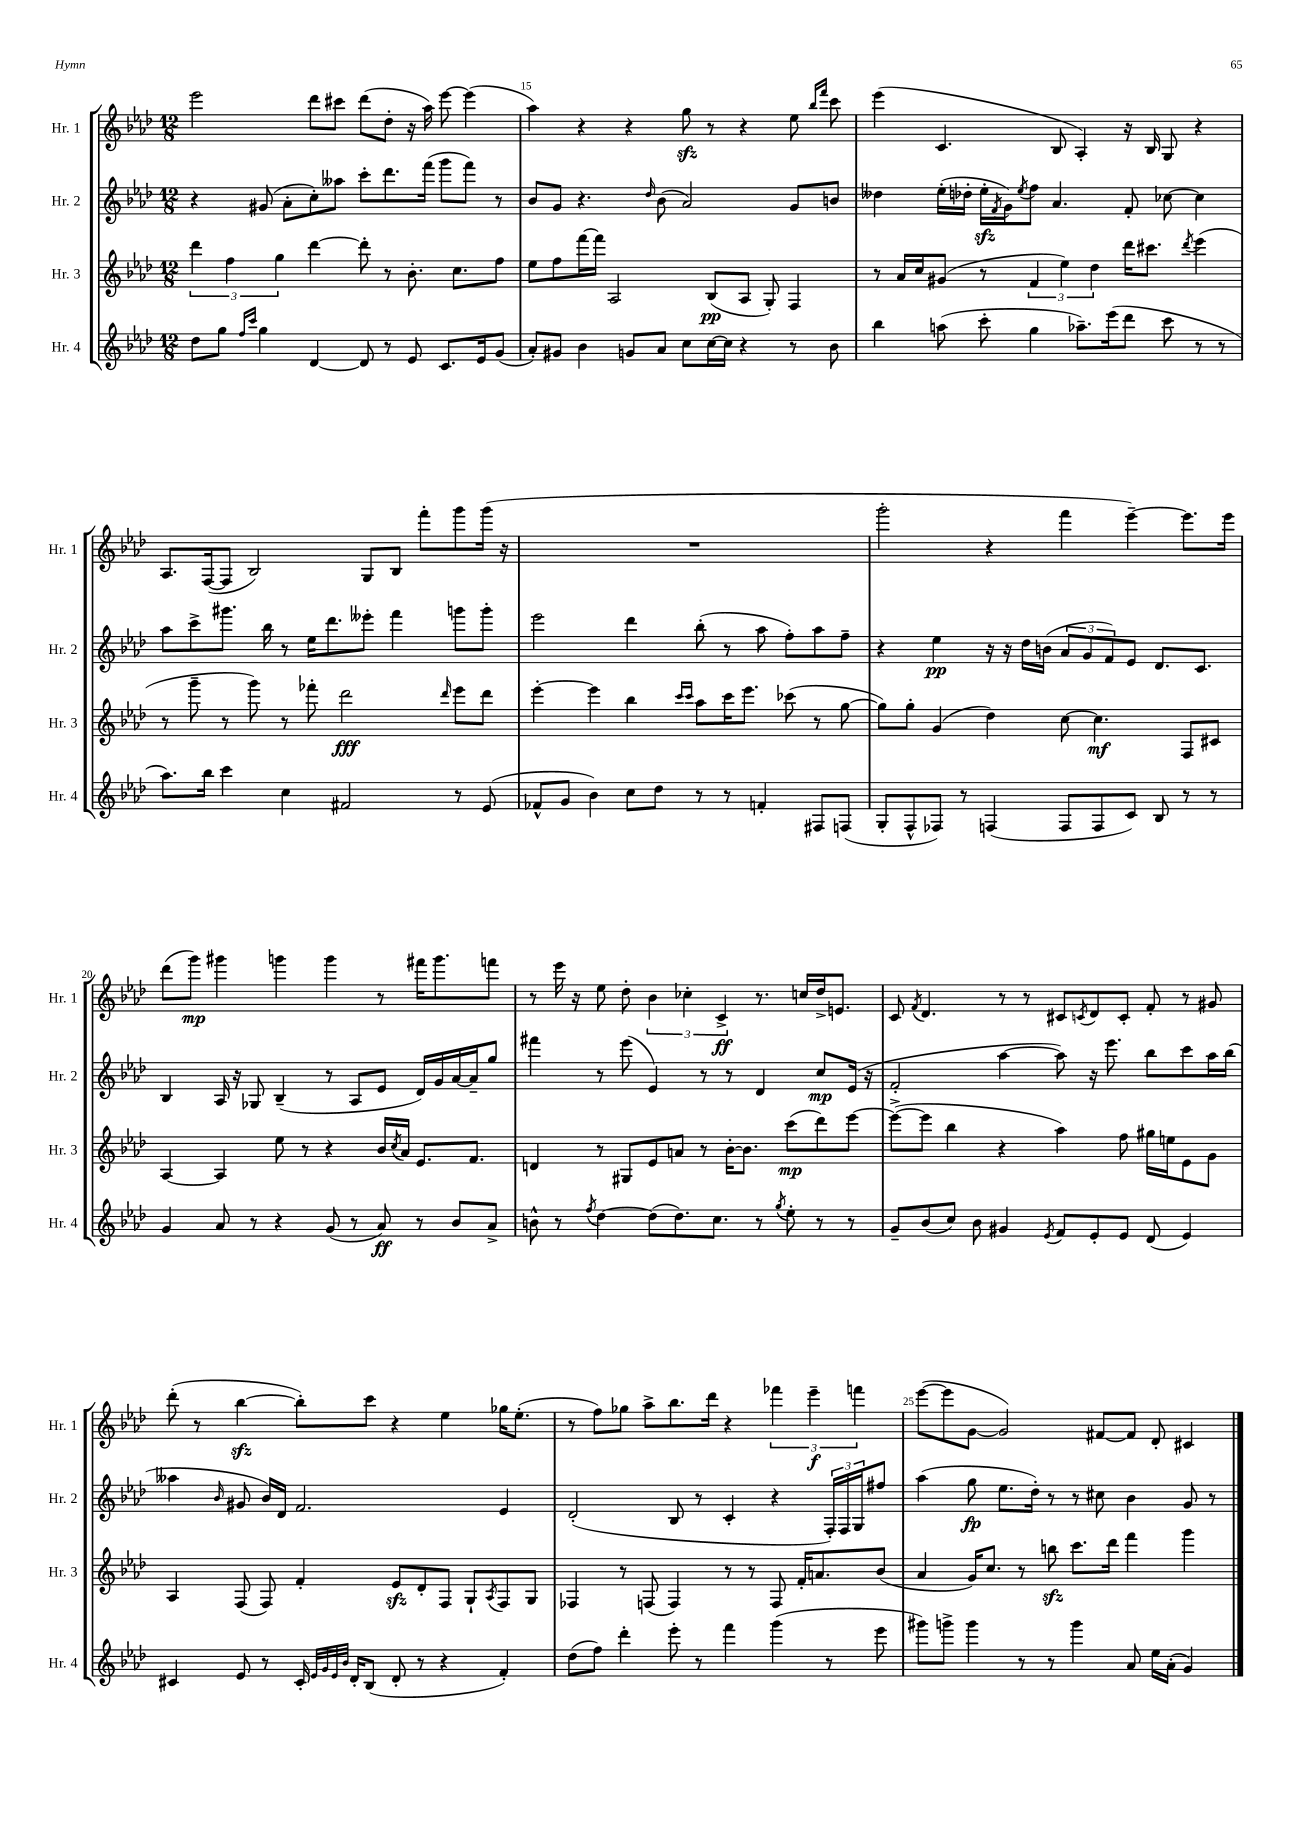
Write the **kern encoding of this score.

**kern	**kern	**kern	**kern
*staff4	*staff3	*staff2	*staff1
*clefG2	*clefG2	*clefG2	*clefG2
*k[b-e-a-d-]	*k[b-e-a-d-]	*k[b-e-a-d-]	*k[b-e-a-d-]
*M12/8	*M12/8	*M12/8	*M12/8
8dd-	6ddd-	4r	2eee-
8gg	.	.	.
.	6ff	.	.
16qqff	.	.	.
16qqccc	.	.	.
4gg	.	(8g#	.
.	6gg	.	.
.	.	8a-'	.
[4d-	[4ddd-	8cc')	8ddd-
.	.	8aa--	8ccc#
8d-]	8ddd-']	8ccc'	(8ddd-
8r	8r	8.ddd-	8dd-'
8e-	8.b-'	.	16r
.	.	(16fff	16aa-)
8.c	.	8ggg	[8eee-
.	8.cc	.	.
.	.	8fff)	(4eee-]
16e-	.	.	.
(8g	8ff	8r	.
=	=	=	=
8a-')	8ee-	8b-	4aa-)
8g#	8ff	8g	.
4b-	[16fff	4.r	4r
.	16fff]	.	.
.	2A-	.	.
8g	.	.	4r
.	.	16qqdd-	.
8a-	.	(8b-	.
8cc	.	2a-)	8gg
[16cc	(8B-	.	8r
16cc]	.	.	.
4r	8A-	.	4r
.	8G')	.	.
8r	4F	8g	8ee-
.	.	.	16qqbb-
.	.	.	16qqfff
8b-	.	8b	8ccc
=	=	=	=
4bb-	8r	4dd--	(4eee-
.	16a-	.	.
.	16cc	.	.
(8aa	(8g#	(16ee-'	4.c
.	.	16dd-'	.
8ccc'	8r	16ee-'	.
.	.	8qf	.
.	.	16g)	.
.	.	8qee-	.
4gg	6f	8ff	.
.	.	4.a-	8B-
.	6ee-)	.	.
8.aa-~)	.	.	4A-')
.	6dd-	.	.
(16eee-	.	.	.
8ddd-	16ddd-	8f'	16r
.	8.ccc#	.	16B-
8ccc	.	[8cc-	8G
.	8qddd-	.	.
8r	(4eee-	4cc-]	4r
8r	.	.	.
=	=	=	=
8.aa-)	8r	8aa-	8.A-
.	8ggg~	8ccc^	.
16bb-	.	.	([16F
4ccc	8r	8.ggg#	8F]
.	8ggg)	.	2B-)
.	.	16bb-	.
4cc	8r	8r	.
.	8fff-'	16ee-	.
.	.	8.ddd-	.
2f#	2ddd-	.	.
.	.	8eee--'	8G
.	.	4fff	8B-
.	.	.	8fff'
.	16qqddd-	.	.
8r	8eee-	8ggg	8ggg
(8e-	8ddd-	8ggg'	(16ggg
.	.	.	16r
=	=	=	=
8f-^^	[4eee-'	2eee-	1.r
8g	.	.	.
4b-)	4eee-]	.	.
8cc	4bb-	4ddd-	.
8dd-	.	.	.
.	16qqccc	.	.
.	16qqccc	.	.
8r	8aa-	(8bb-'	.
8r	16ccc	8r	.
.	8.eee-	.	.
4f'	.	8aa-	.
.	(8ccc-	8ff')	.
8F#	8r	8aa-	.
(8F	[8gg	8ff~	.
=	=	=	=
8G'	8gg])	4r	2ggg'
8F^^	8gg'	.	.
8F-)	(4g	4ee-	.
8r	.	.	.
(4F	4dd-)	16r	4r
.	.	16r	.
.	.	16dd-	.
.	.	(16b	.
8F	[8cc	12a-	4fff
.	.	12g	.
8F	4.cc]	.	.
.	.	12f)	.
8c)	.	8e-	[4eee-~)
8B-	.	8.d-	.
8r	8F	.	8.eee-]
.	.	8.c	.
8r	8c#	.	.
.	.	.	16eee-
=	=	=	=
4g	[4A-	4B-	(8ddd-
.	.	.	8ggg)
8a-	4A-]	16A-	4ggg#
.	.	16r	.
8r	.	8G-	.
4r	8ee-	(4B-~	4ggg
.	8r	.	.
(8g	4r	8r	4ggg
8r	.	8A-	.
8a-)	16b-	8e-	8r
.	8qcc	.	.
.	16a-	.	.
8r	8.e-	16d-)	16fff#
.	.	16g	8.ggg
8b-	.	[16a-	.
.	8.f	16a-~]	.
8a-^	.	8gg	8fff
=	=	=	=
8b^^	4d	4fff#	8r
8r	.	.	16eee-
.	.	.	16r
8qff	.	.	.
[4dd-	8r	8r	8ee-
.	8G#	(8eee-	8dd-'
(8dd-]	8e-	4e-)	6b-
8.dd-)	8a	.	.
.	.	.	6cc-'
.	8r	8r	.
8.cc	.	.	.
.	.	.	6c^
.	[16b-'	8r	.
.	8.b-]	.	.
8r	.	4d-	8.r
8qgg	.	.	.
8ee-'	(8ccc	.	.
.	.	.	16cc
8r	8ddd-)	8cc	16dd-^
.	.	.	8.e
8r	[8eee-	(16e-	.
.	.	16r	.
=	=	=	=
8g~	(8eee-^_	2f'	8c
.	.	.	8qf
(8b-	8eee-]	.	4.d-
8cc)	4bb-	.	.
8b-	.	.	.
4g#	4r	[4aa-	8r
.	.	.	8r
8qe-	.	.	.
8f	4aa-)	8aa-])	8c#
.	.	.	8qc
8e-'	.	16r	8d-
.	.	8.eee-	.
8e-	8ff	.	8c'
(8d-	16gg#	8bb-	8f'
.	16ee	.	.
4e-)	8e-	8ccc	8r
.	8g	16aa-	8g#
.	.	(16bb-	.
=	=	=	=
4c#	4A-	4aa--	(8ddd-'
.	.	.	8r
.	.	16qqb-	.
8e-	(8F	8g#	[4bb-
8r	8F)	16b-)	.
.	.	16d-	.
16c#'	4f'	2.f	8bb-'])
32qqe-	.	.	.
32qqg	.	.	.
32qqe-	.	.	.
32qqb-	.	.	.
16d-'	.	.	.
(8B-	.	.	8ccc
8d-'	8e-	.	4r
8r	8d-'	.	.
4r	8F	.	4ee-
.	8G`	.	.
.	8qA-	.	.
4f')	8F	4e-	16gg-
.	.	.	(8.ee-'
.	8G	.	.
=	=	=	=
(8dd-	4F-	(2d-'	8r
8ff)	.	.	8ff)
4ddd-'	8r	.	8gg-
.	(8F	.	8aa-^
8eee-'	4F)	8B-	8.bb-
8r	.	8r	.
.	.	.	16ddd-
4fff	8r	4c'	4r
.	8r	.	.
(4ggg	8F	4r	6fff-
.	16f'	.	.
.	.	.	6eee-~
.	8.a	.	.
8r	.	24F')	.
.	.	24F	.
.	.	24G	6fff
8eee-	(8b-	8ff#	.
=	=	=	=
8ggg#)	4a-	(4aa-	([8eee-
8ggg^	.	.	8eee-]
4ggg	16g)	8gg	[8g
.	8.cc	.	.
.	.	8.ee-	2g])
8r	8r	.	.
.	.	16dd-')	.
8r	8bb	8r	.
4ggg	8.ccc	8r	.
.	.	8cc#	[8f#
.	16ddd-	.	.
8a-	4fff	4b-	8f#]
16ee-	.	.	8d-'
(16a-'	.	.	.
4g)	4ggg	8g	4c#
.	.	8r	.
==	==	==	==
*-	*-	*-	*-
